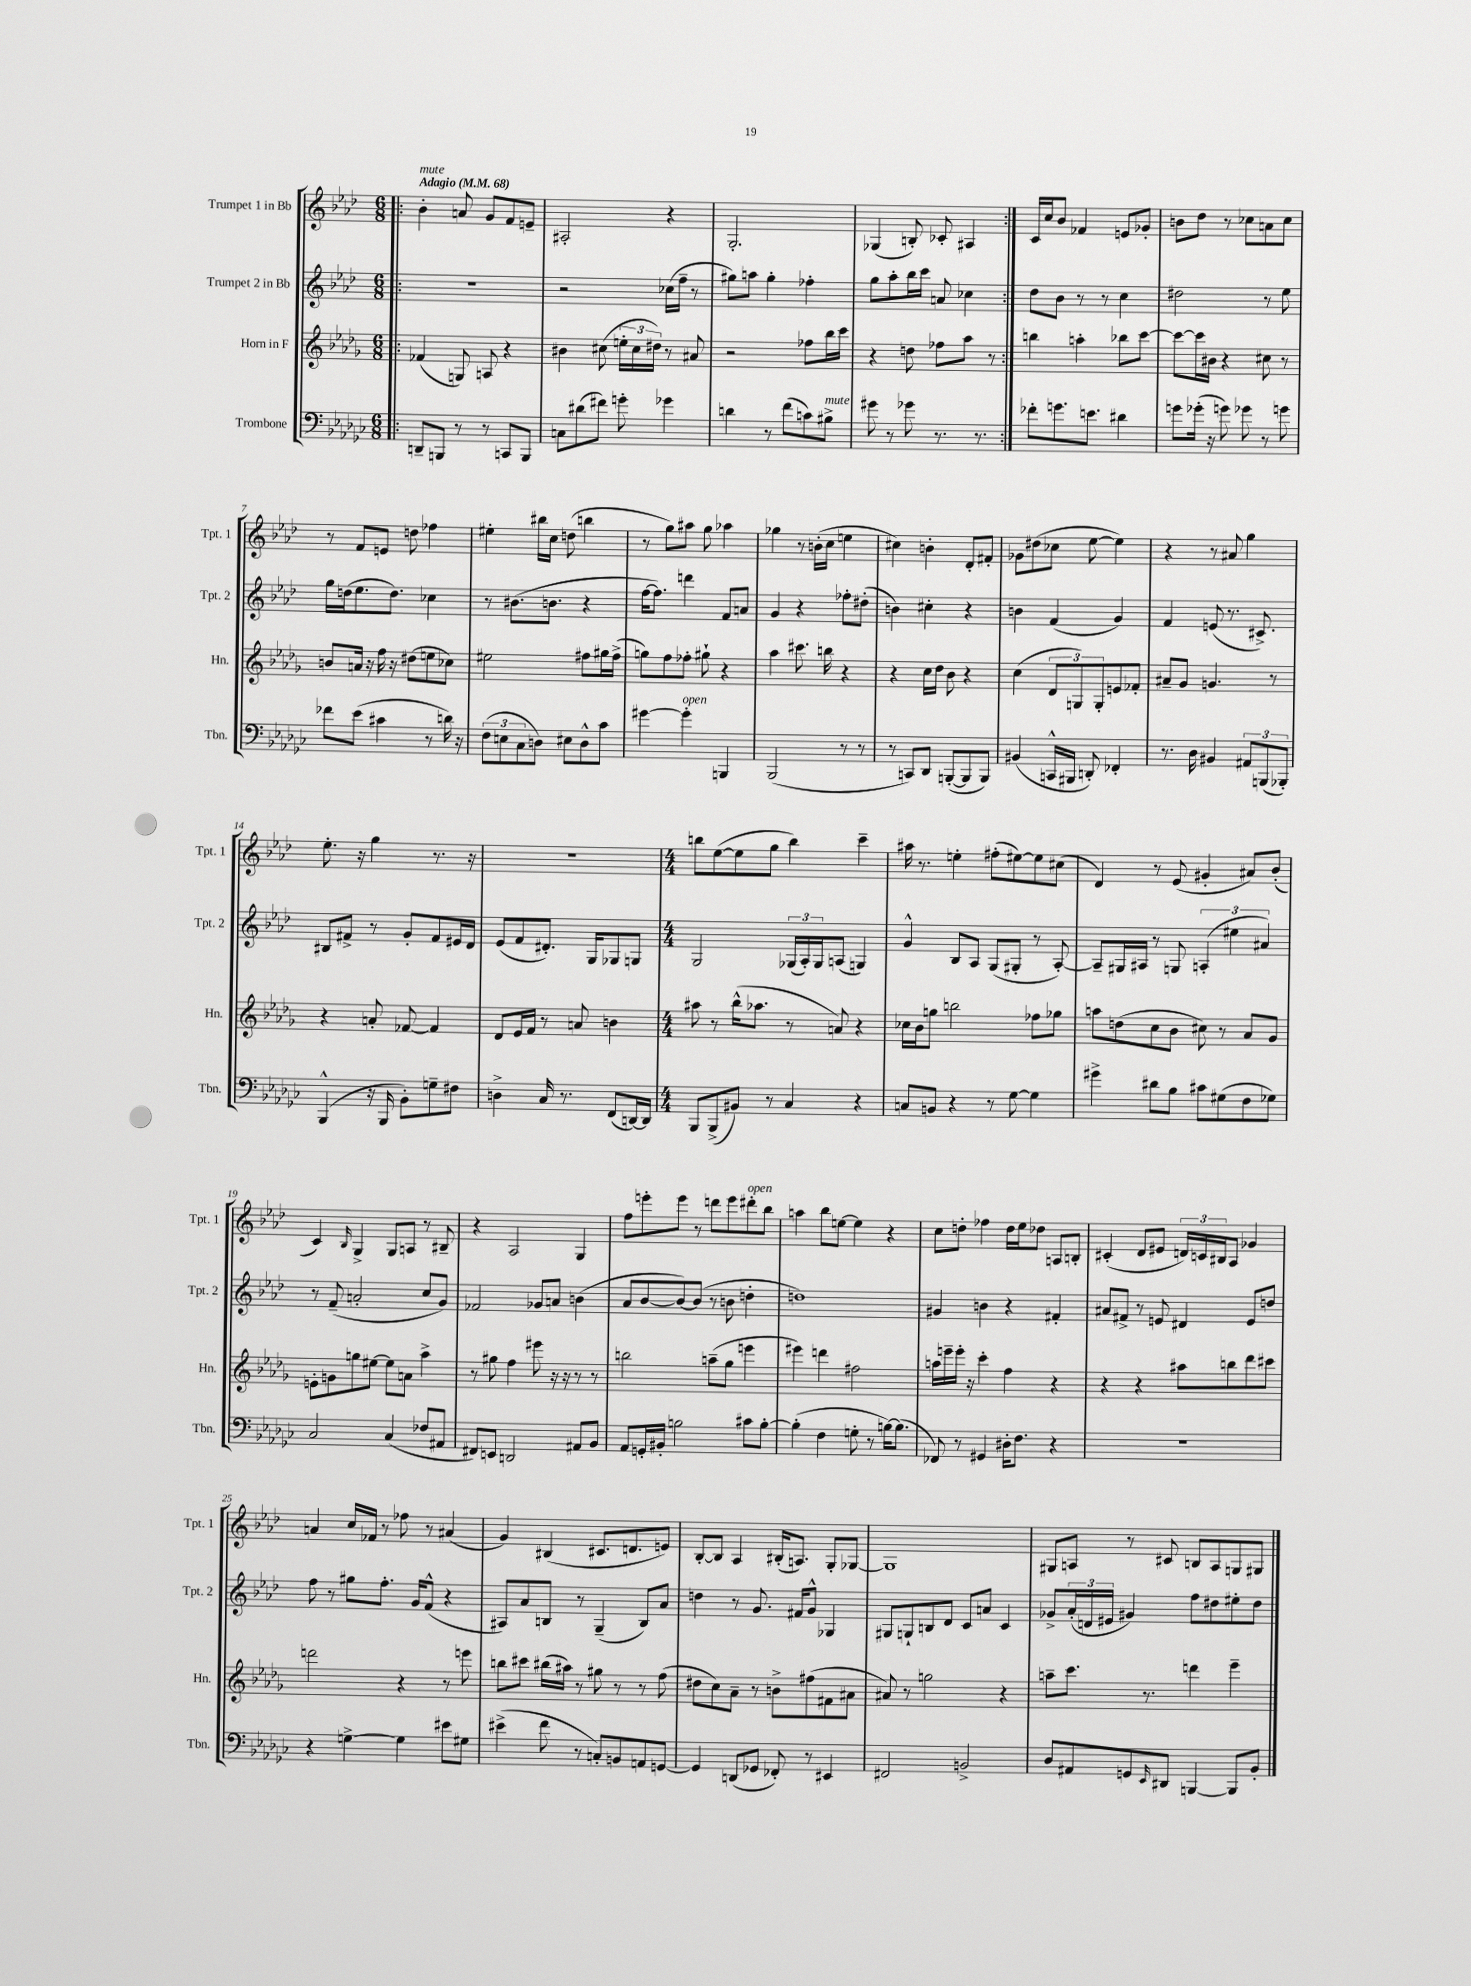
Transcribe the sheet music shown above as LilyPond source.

<<
\new StaffGroup <<
\new Staff = "s0" \with { instrumentName = "Trumpet 1 in Bb" shortInstrumentName = "Tpt. 1" } {
    \clef treble \key aes \major \numericTimeSignature \time 6/8 \tempo "Adagio" 4 = 68
    \repeat volta 2 { \bar ".|:" bes'4-.^\markup { \italic "mute" } a'8 g'8 f'8 e'8-- |
    ais2-. r4 |
    g2.-. |
    ges4( b8-.) ces'8-. ais4 | }
    c'16 c''16 bes'8 fes'4 e'8 ges'8-. |
    b'8 des''8 r8 ces''8 a'8 ces''8 |
    r8 f'8 e'8 d''8 fes''4 |
    eis''4-. bis''16 c''16 d''8( b''4 |
    r8 g''8) ais''8 g''8 aes''4 |
    ges''4 r8 b'16-.( c''16 e''4 |
    cis''4) b'4-. des'8-. fis'8-. |
    ges'8 dis''8( ces''8 ees''8~ ees''4) |
    r4 r8 ais'8 g''4 |
    ees''8.-. r16 g''4 r8. r16 |
    R2. |
    \numericTimeSignature \time 4/4 b''8 ees''8~( ees''8 g''8 b''4) c'''4-- |
    ais''16 r8. e''4-. fis''8-.( eis''8~) eis''8 cis''8( |
    des'4) r8 ees'8( gis'4-. ais'8) bes'8-.( |
    c'4) \grace { bes16 } g4-> g8 a8 r8 bis8-- |
    r4 aes2 g4 |
    f''8 e'''8-. e'''8 r8 d'''8 e'''8 dis'''8-.^\markup { \italic "open" } bes''8 |
    a''4 bes''8 e''8~ e''4 r4 |
    c''8 d''8-. fes''4 d''16 ees''16 des''8 a8 b8-. |
    cis'4-.( des'8 eis'8 \tuplet 3/2 { d'16) c'16 bis16 } aes8 ges'4 |
    a'4 c''16 fes'16 r8 fes''8 r8 ais'4( |
    g'4) bis4( cis'8. d'8. e'8) |
    bes8~-. bes8 aes4 bis16-.( a8.) g8-. ges8~ |
    ges1 |
    gis8 a8 r8 cis'8 b8 a8 g8 gis8 \bar "|." |
}
\new Staff = "s1" \with { instrumentName = "Trumpet 2 in Bb" shortInstrumentName = "Tpt. 2" } {
    \clef treble \key aes \major \numericTimeSignature \time 6/8
    \repeat volta 2 { \bar ".|:" R2. |
    r2 ces''16( f''16-- r8 |
    gis''8) a''8 gis''4-. fes''4-. |
    g''8 aes''8-. bes''16 c'''16 a'8 ces''4 | }
    des''8 bes'8 r8 r8 c''4 |
    dis''2 r8 ees''8 |
    g''16 d''16( ees''8. d''8.) ces''4 |
    r8 bis'8.( b'8. r4 |
    f''16~ f''8.) d'''4 f'8 a'8 |
    g'4 r4 fes''8-. dis''8-.( |
    b'4) cis''4-. r4 |
    b'4 f'4( g'4) |
    f'4 e'8( r8. cis'8.->) |
    bis8 fis'8-> r8 g'8-. fis'8 eis'16 des'16 |
    ees'8( f'8 dis'8.-.) g16 ges8 g8 |
    \numericTimeSignature \time 4/4 g2 \tuplet 3/2 { ges16( aes16-.) ges16 } a8( g4) |
    g'4-^ bes8 aes8 g8( gis8-. r8 aes8~-.) |
    aes8-- gis16 ais16 r8 g8 \tuplet 3/2 { a4-.( eis''4 ais'4) } |
    r8 f'8--( a'2-. c''8 g'8) |
    fes'2 ges'8 a'8 b'4( |
    aes'8 bes'8~ bes'8~) bes'8( r8 b'8 d''4-. |
    d''1) |
    gis'4 b'4 r4 fis'4-. |
    ais'8 fis'8-> r8 e'8 dis'4 e'8 d''8 |
    f''8 r8 gis''8 f''8.-. g'16 f'8-^( r4 |
    ais8) aes'8 b8 r8 g4--( b8) aes'8 |
    d''4 r8 g'8. fis'16 g'8-^ ges4 |
    gis8 g8-! b8 des'8 c'8 a'8 c'4 |
    ges'8-> \tuplet 3/2 { aes'16-.( d'16 eis'16 } gis'4) f''8 dis''8 eis''8-. dis''8 \bar "|." |
}
\new Staff = "s2" \with { instrumentName = "Horn in F" shortInstrumentName = "Hn." } {
    \clef treble \key des \major \numericTimeSignature \time 6/8
    \repeat volta 2 { \bar ".|:" fes'4( g8) a8 r4 |
    bis'4 cis''8( \tuplet 3/2 { e''16-. cis''16 dis''16) } r8 ais'8 |
    r2 fes''8 bes''16 c'''16 |
    r4 d''8 fes''8 aes''8 r8 | }
    b''4 a''4-. bes''8 c'''8~ |
    c'''8~ c'''16 bis'16 r4 cis''8 r8 |
    b'8 a'16 r16 f''16 r16 dis''8( e''8 ces''8) |
    eis''2 fis''8 gis''16 fis''16->( |
    g''8) f''8 fes''8-. gis''8-! r4 |
    aes''4 cis'''8. b''16 r4 |
    r4 c''16 des''16 bes'8 r4 |
    c''4( \tuplet 3/2 { des'8 g8) g8-. } e'8 fes'8-. |
    ais'8-- ges'8 g'4. r8 |
    r4 a'8-. fes'8~ fes'4 |
    des'8 ees'16 f'16 r8 a'8 b'4 |
    \numericTimeSignature \time 4/4 ais''8 r8 bes''16-^( aes''8. r8 a'8) r4 |
    ces''16 bes'16 g''8 b''2 fes''8 ges''8 |
    a''8 d''8( c''8 bes'8 cis''8) r8 aes'8 ges'8 |
    e'8-. g'8 g''8 eis''8~ eis''8 a'8 aes''4-> |
    r8 gis''8 f''4 eis'''8 r16 r16 r8 r8 |
    b''2 a''8--( ges''8 e'''4 |
    eis'''4) d'''4 fis''2 |
    a''16 e'''16-- e'''16-. r16 c'''4-. f''4 r4 |
    r4 r4 ais''8 b''8 des'''8 cis'''8 |
    d'''2 r4 r8 e'''8 |
    b''8 cis'''8 bis''16( ais''16) r8 gis''8 r8 r8 f''8( |
    dis''8 c''8) aes'8-- r8 b'8-> fis''8( fis'8 ais'8 |
    ais'8) r8 g''2 r4 |
    a''8-- c'''8. r8. d'''4 ees'''4-- \bar "|." |
}
\new Staff = "s3" \with { instrumentName = "Trombone" shortInstrumentName = "Tbn." } {
    \clef bass \key ges \major \numericTimeSignature \time 6/8
    \repeat volta 2 { \bar ".|:" d,8-- b,,8 r8 r8 c,8 b,,8 |
    c8 dis'8( fis'8) g'8-. ges'4 |
    d'4 r8 f'8( c'8) bis8->^\markup { \italic "mute" } |
    gis'8 r8 ges'8 r8. r8. | }
    fes'8-. g'8. e'8. dis'4 |
    g'8 ges'16-.( r16 g'8) ges'8 r8 g'8 |
    fes'8 ees'8( cis'4 r8 d'16) r16 |
    \tuplet 3/2 { f8( e8 ces8 } d8) eis8 d8-^ ces'8 |
    gis'4~ gis'4-.^\markup { \italic "open" } b,,4 |
    bes,,2( r8 r8 |
    r8 c,8) des,8 b,,8~-.( b,,8 b,,8) |
    bis,4( c,16-^ bis,,16 d,8-.) fes,4-. |
    r8. des16 bis,4 \tuplet 3/2 { ais,8 b,,8( bes,,8-.) } |
    bes,,4-^( r16 bes,,16 bes,8-.) g8-- fis8 |
    d4-> ces16 r8. f,8( d,16~) d,16 |
    \numericTimeSignature \time 4/4 bes,,8 bes,,8->( bis,8) r8 ces4 r4 |
    c8 b,8 r4 r8 ges8~ ges4 |
    gis'4-> dis'8 bes8 cis'8 gis8( f8 ges8) |
    ces2 ces4( fes8 ais,8 |
    fis,8) e,8 d,2 ais,8 bes,8 |
    aes,8 g,16-. bis,16-. b2 cis'8 b8~-. |
    b4-.( f4 g8-. r8 b16~) b8.( |
    fes,8) r8 gis,4 dis16-. f8. r4 |
    R1 |
    r4 g4~-> g4 eis'8 gis8 |
    eis'4->( f'8 r8 c8-.) b,8 a,8 g,8~ |
    g,4 d,8( ges,8 fes,8-.) r8 eis,4 |
    fis,2 b,2-> |
    des8 ais,8 g,8 \grace { ees,16 } dis,8 b,,4~ b,,8 bes,8-. \bar "|." |
}
>>
>>
